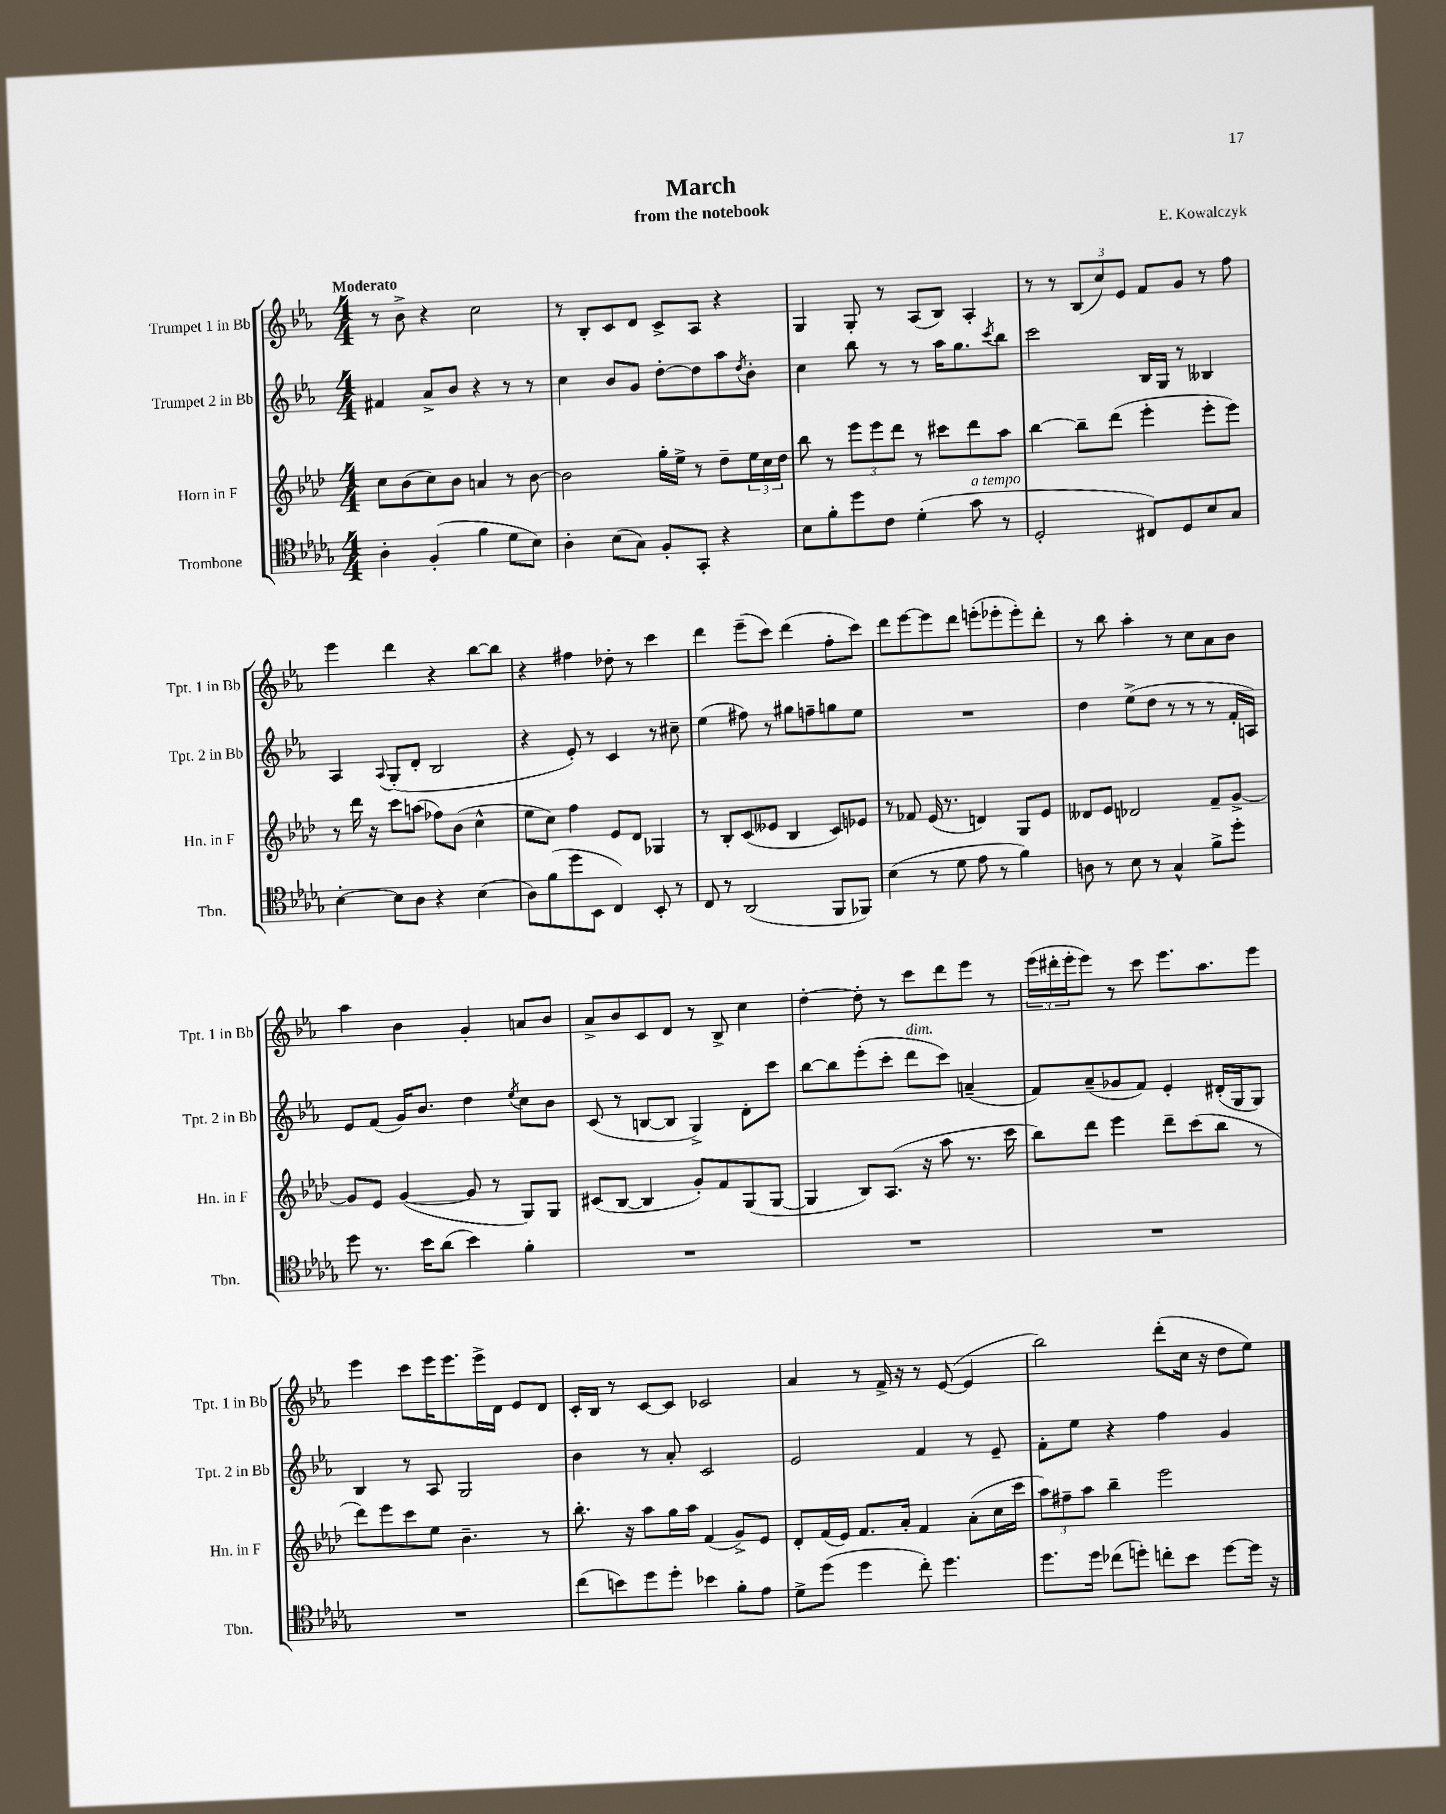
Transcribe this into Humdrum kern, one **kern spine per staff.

**kern	**kern	**kern	**kern
*staff4	*staff3	*staff2	*staff1
*clefC4	*clefG2	*clefG2	*clefG2
*k[b-e-a-d-g-]	*k[b-e-a-d-]	*k[b-e-a-]	*k[b-e-a-]
*M4/4	*M4/4	*M4/4	*M4/4
4A-'	8cc	4f#	8r
.	(8b-	.	8b-^
(4F'	8cc)	8a-^	4r
.	8b-	8b-	.
4f	4a	4r	2cc
8d-	8r	8r	.
8B-)	[8b-	8r	.
=	=	=	=
4A-'	2b-]	4cc	8r
.	.	.	8B-'
(8B-	.	8b-	8c
8G-)	.	8g	8d
8F'	16gg'	[8dd'	8c^
.	16ee-^	.	.
8GG-'	8r	8dd]	8A-
4r	8dd-~	8aa-	4r
.	.	8qdd	.
.	24ee-	8b-'	.
.	24cc	.	.
.	24dd-	.	.
=	=	=	=
8B-	8bb-	4cc	4G
8f'	8r	.	.
8dd-	12eee-	8bb-	8G'
.	12eee-	.	.
8c	.	8r	8r
.	12ddd-	.	.
(4d-'	8r	8r	(8A-
.	8ccc#	16aa-	8B-)
.	.	8.gg	.
8g-	8ddd-	.	4A-'
.	.	8qccc	.
8r	8aa-	8bb-	.
=	=	=	=
2D-'	[4bb-	2ccc	8r
.	.	.	8r
.	8bb-~]	.	(12B-
.	.	.	12cc)
.	(8ddd-	.	.
.	.	.	12e-
8C#)	4eee-'	16B-	8f
.	.	16G	.
8D-	.	8r	8g
8B-	8eee-'	4B--	8r
8G-	8eee-)	.	8ff
=	=	=	=
[4B-'	8r	4A-	4eee-
.	16ddd-	.	.
.	16r	.	.
.	.	8qqA-	.
8B-]	8ccc	(8G'	4ddd
8A-	(8aa	8d'	.
4r	8ff-)	2B-	4r
.	(8b-	.	.
(4B-	4cc^^	.	[8bb-
.	.	.	8bb-]
=	=	=	=
8A-)	8ee-	4r	4r
(8f	8cc)	.	.
8dd-	4ff	8e-')	4ff#
8BB-	.	8r	.
4C)	8e-	4c	8dd-'
.	8d-	.	8r
8BB-'	4G-	8r	4ccc
8r	.	8cc#~	.
=	=	=	=
8C	8r	(4ee-	4ddd
8r	8B-'	.	.
(2AA-	(8c	8ff#)	(8eee-~
.	8e--	8r	8ccc)
.	4B-	8gg#	(4ddd
.	.	8ff~	.
8FF	8c)	8gg	8ff'
8FF-)	8e-	8ee-	8ccc)
=	=	=	=
(4B-	8r	1r	8ddd
.	8f-	.	[8eee-
8r	(16e-	.	8eee-]
.	8.r	.	.
8d-	.	.	8ddd
8e-	4d)	.	(8eee'
8r	.	.	8eee-'
4f)	8G	.	8eee-')
.	8e-	.	8ddd'
=	=	=	=
8A	8d--	4dd	8r
8r	8e-	.	8bb-
8B-	2d-	(8ee-^	4aa-'
8r	.	8dd	.
4G-^^	.	8r	8r
.	.	8r	8cc
8f^	8f~	8r	8a-
8dd-'	[8g^	16f'	8b-
.	.	16A)	.
=	=	=	=
8dd-	8g]	8e-	4aa-
8.r	8e-	(8f	.
.	([4g	16g)	4b-
16b-	.	8.b-	.
(8a-	.	.	.
4b-)	8g]	4dd	4g'
.	8r	.	.
.	.	8qee-	.
4f'	8G)	8cc	8a
.	8G	8b-	8b-
=	=	=	=
1r	(8c#	(8c	8a-^
.	[8B-	8r	8b-
.	4B-]	[8B	8c
.	.	8B]	8d
.	8g')	4G^)	8r
.	8f	.	8B-^
.	(8G	8d'	4cc
.	[8G	8ccc	.
=	=	=	=
1r	4G]	[8bb-	[4dd'
.	.	8bb-]	.
.	8B-)	(8eee-'	8dd']
.	(8.A-	8ccc'	8r
.	.	8ddd	8ccc
.	16r	.	.
.	8aa-	8ccc)	8ddd
.	8.r	(4a~	8eee-
.	.	.	8r
.	16ccc	.	.
=	=	=	=
1r	8bb-)	8f)	(24eee-
.	.	.	24ddd#'
.	.	.	24eee-'
.	8ddd-	(8a-~	8eee-)
.	4eee-	8g-	8r
.	.	8f)	8ccc
.	8ddd-~	4e-'	8.eee-
.	(8ccc	.	.
.	.	.	8.aa-
.	8bb-	(16d#'	.
.	.	16G	.
.	8r	8G)	8eee-
=	=	=	=
1r	8ddd-)	4B-	4eee-
.	8eee-	.	.
.	8ccc	8r	8ccc
.	8ee-	8A-	16eee-
.	.	.	8.eee-
.	4.b-~	2G	.
.	.	.	16eee-^
.	.	.	16d
.	.	.	8e-
.	8r	.	8d
=	=	=	=
(8cc	8.bb-'	4b-	16c'
.	.	.	16B-
8b)	.	.	8r
.	16r	.	.
8dd-	8aa-	8r	[8c
8dd-'	16gg	8a-'	8c]
.	16aa-	.	.
4b-	(4f	2c	2c-
8f'	8g^)	.	.
8e-	8e-	.	.
=	=	=	=
8d-^	8d-'	2e-	4a-
(8dd-	(16f	.	.
.	16e-)	.	.
4dd-	8.f	.	8r
.	.	.	16f^
.	16a-'	.	16r
8cc')	4f	4f	8r
4.dd-	.	.	([8e-
.	(8a-'	8r	4e-]
.	16cc	8e-~	.
.	16ccc	.	.
=	=	=	=
8.dd-	12aa-)	8f'	2bb-)
.	12ff#~	.	.
.	.	8ee-	.
.	12aa-	.	.
16dd-	.	.	.
(8cc-	4bb-~	4r	.
8dd')	.	.	.
8cc'	2eee-	4ff	(8ddd'
8b-	.	.	16cc
.	.	.	16r
[8dd	.	4g	8dd
16dd]	.	.	8ee-)
16r	.	.	.
==	==	==	==
*-	*-	*-	*-
